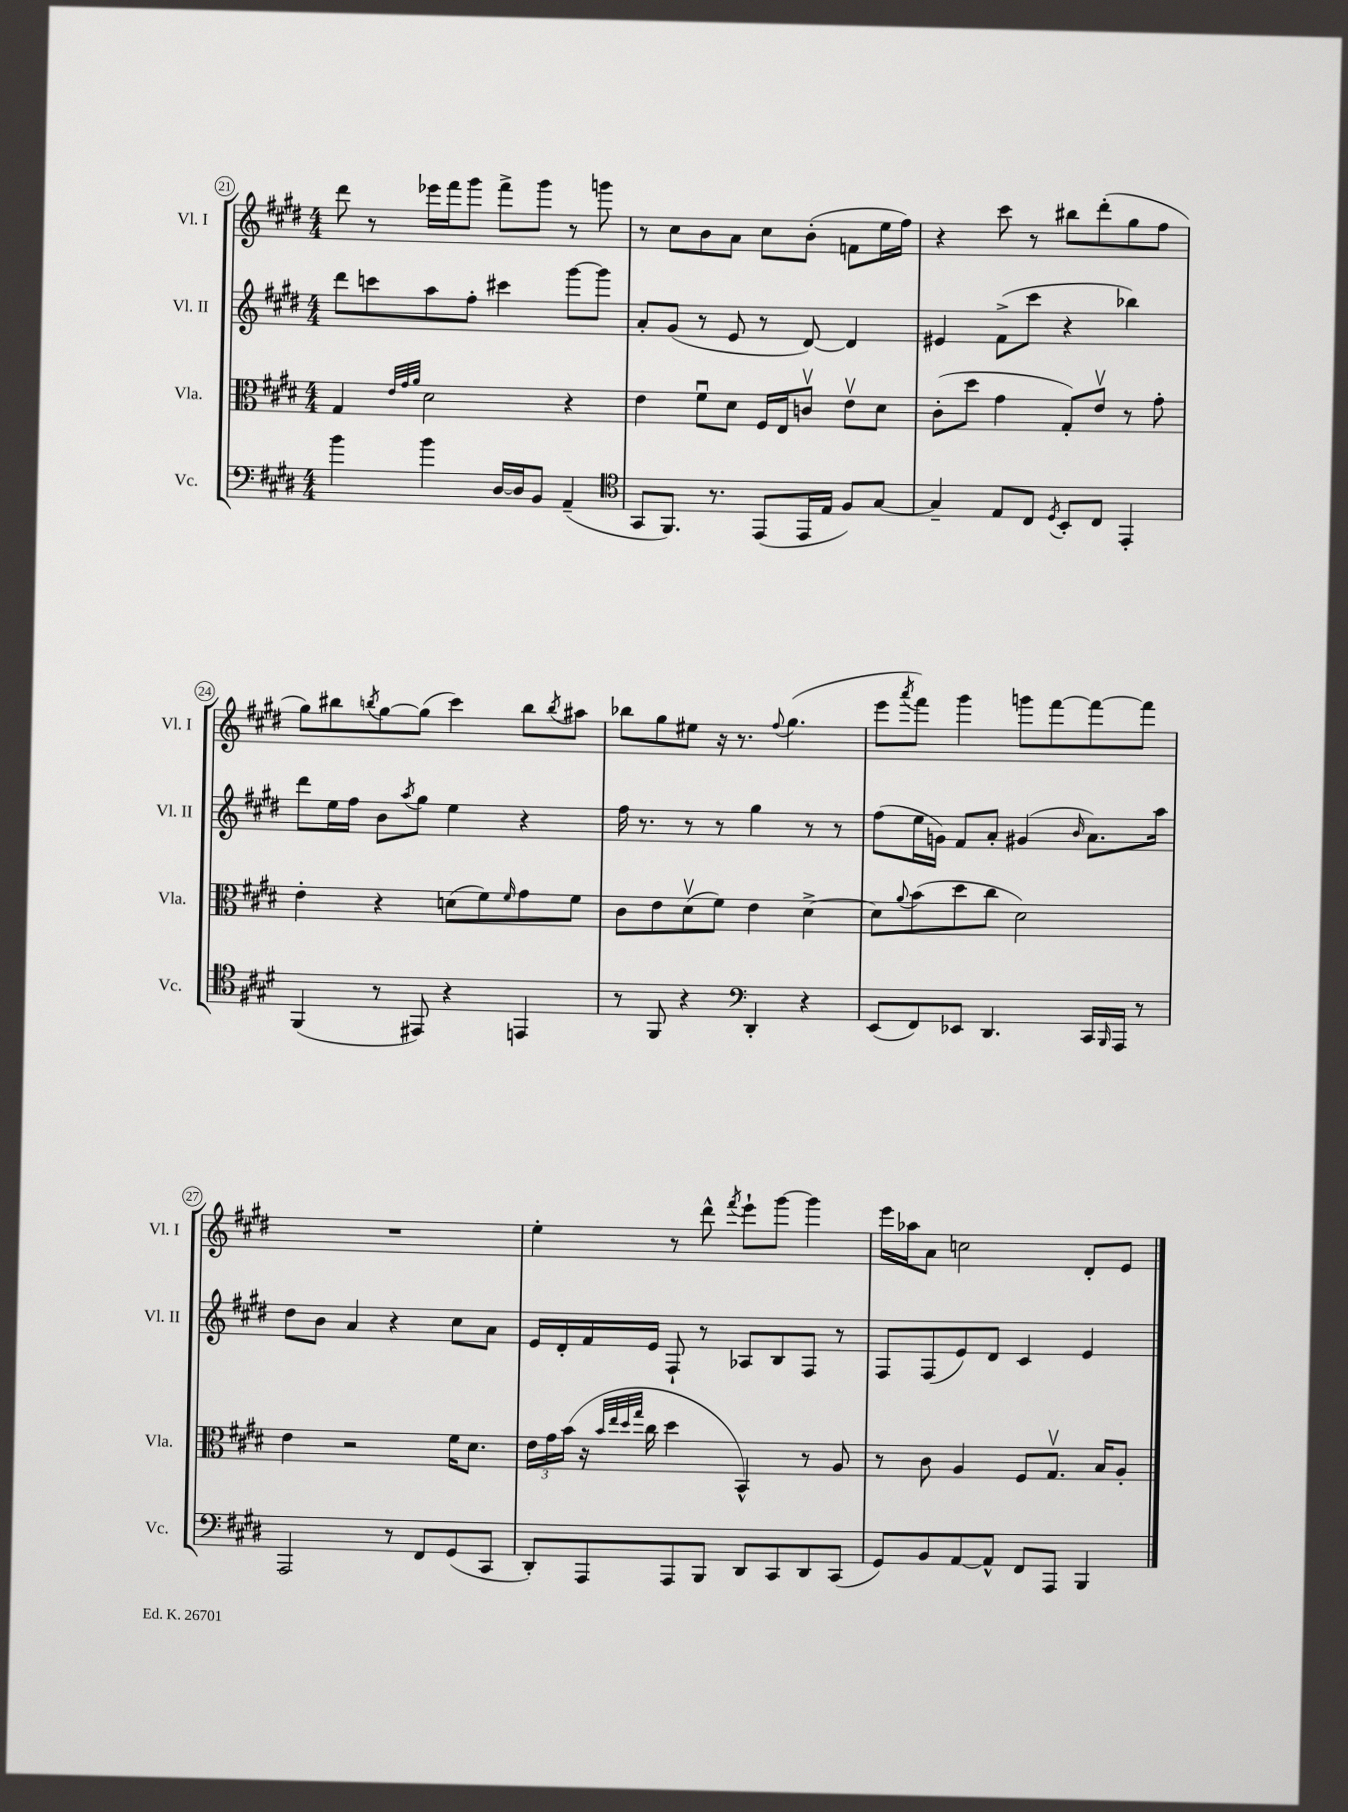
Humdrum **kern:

**kern	**kern	**kern	**kern
*staff4	*staff3	*staff2	*staff1
*clefF4	*clefC3	*clefG2	*clefG2
*k[f#c#g#d#]	*k[f#c#g#d#]	*k[f#c#g#d#]	*k[f#c#g#d#]
*M4/4	*M4/4	*M4/4	*M4/4
4b	4G#	8ddd#	8ddd#
.	.	8ccc	8r
.	32qqe	.	.
.	32qqg#	.	.
.	32qqa	.	.
4b	2d#	8aa	16eee-
.	.	.	16fff#
.	.	8ff#'	8ggg#
[16D#	.	4ccc#	8fff#^
16D#]	.	.	.
8BB	.	.	8ggg#
(4AA~	4r	[8ggg#	8r
.	.	8ggg#]	8ggg
=	=	=	=
*clefC4	*	*	*
8GG#	4e	8a'	8r
8.FF#)	.	(8g#	8cc#
.	8f#u	8r	8b
8.r	.	.	.
.	8d#	8e	8a
(8EE	16F#	8r	8cc#
.	16E	.	.
16EE	8cv	[8d#)	(8b'
16E	.	.	.
8F#)	8ev	4d#]	8f
[8G#	8d#	.	16ee
.	.	.	16ff#)
=	=	=	=
4G#~]	(8c#'	4e#	4r
.	8dd#	.	.
8E	4g#	(8f#^	8ccc#
8C#	.	8ccc#	8r
8qD#	.	.	.
8BB'	8G#')	4r	8bb#
8C#	8ev	.	(8ddd#'
4EE'	8r	4bb-)	8gg#
.	8g#'	.	8ff#
=	=	=	=
(4FF#	4e'	8ddd#	8gg#)
.	.	16ee	8bb#
.	.	16ff#	.
.	.	.	8qbb
8r	4r	8b	[8gg#
.	.	8qaa	.
8EE#)	.	8gg#	(8gg#]
4r	(8d	4ee	4ccc#)
.	8f#)	.	.
.	16qqf#	.	.
4EE	8g#	4r	8bb
.	.	.	8qbb
.	8f#	.	8aa#
=	=	=	=
8r	8c#	16ff#	8bb-
.	.	8.r	.
8FF#	8e	.	8gg#
4r	(8d#v	8r	8ee#
.	8f#)	8r	16r
.	.	.	8.r
*clefF4	*	*	*
4DD#'	4e	4gg#	.
.	.	.	8qqff#
.	.	.	(4.gg#
4r	[4d#^	8r	.
.	.	8r	.
=	=	=	=
(8EE	8d#]	(8ff#	8eee
.	8qqa	.	8qaaa
8FF#)	(8b	16ee	8fff#)
.	.	16g)	.
8EE-	8dd#	8f#	4ggg#
4.DD#	8cc#	8a'	.
.	2d#)	(4g#	8ggg
.	.	.	[8fff#
.	.	16qqb	.
16CC#	.	8.a)	8fff#_
16qqBBB	.	.	.
16AAA	.	.	.
8r	.	.	8fff#]
.	.	16aa	.
=	=	=	=
2AAA	4e	8dd#	1r
.	.	8b	.
.	2r	4a	.
8r	.	4r	.
8FF#	.	.	.
(8GG#	16f#	8cc#	.
.	8.d#	.	.
8CC#	.	8a	.
=	=	=	=
8DD#')	24e	16e	4ee'
.	24g#	.	.
.	.	16d#'	.
.	(24b	.	.
8AAA	16r	16f#	.
.	32qqb	.	.
.	32qqee	.	.
.	32qqdd#	.	.
.	32qqgg#	.	.
.	16cc#	16e	.
8AAA	4dd#	8F#`	8r
8BBB	.	8r	8ddd#^^
.	.	.	8qfff#
8DD#	4BB^^)	8A-	8eee`
8CC#	.	8B	[8ggg#
8DD#	8r	8F#	4ggg#]
(8CC#	8A	8r	.
=	=	=	=
8GG#)	8r	8F#	16eee
.	.	.	16aa-
8BB	8c#	(8F#	8a
[8AA	4A	8e)	2cc
8AA^^]	.	8d#	.
8FF#	8F#	4c#	.
8AAA	8.G#v	.	.
4BBB	.	4e	8d#'
.	16B	.	.
.	8A'	.	8e
==	==	==	==
*-	*-	*-	*-
